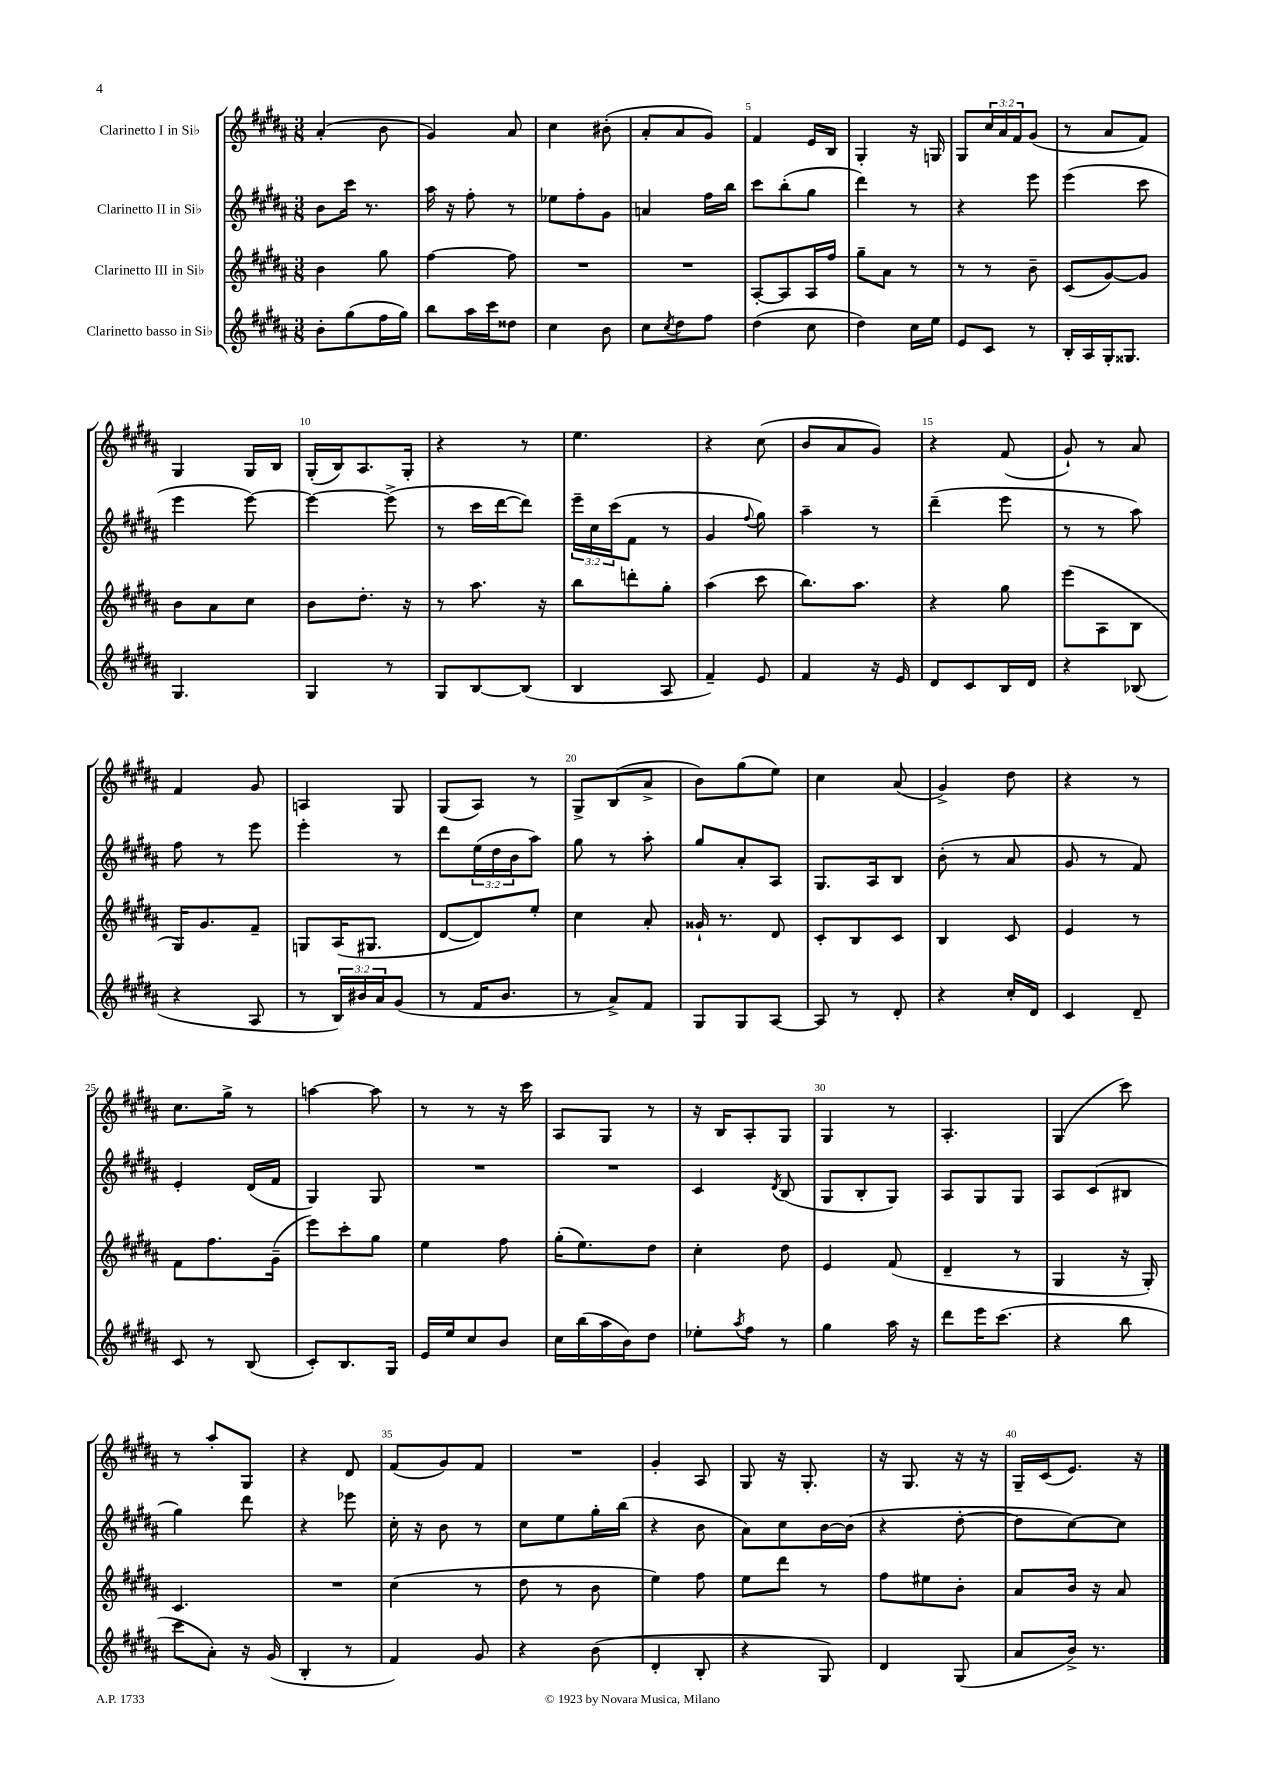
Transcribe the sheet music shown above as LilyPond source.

<<
\new StaffGroup <<
\new Staff = "s0" \with { instrumentName = "Clarinetto I in Sib" } {
    \clef treble \key b \major \numericTimeSignature \time 3/8 \override Staff.TupletNumber.text = #tuplet-number::calc-fraction-text
    ais'4-.( b'8 |
    gis'4) ais'8 |
    cis''4 bis'8-.( |
    ais'8-. ais'8 gis'8) |
    fis'4 e'16 b16 |
    gis4-. r16 g16 |
    gis8 \tuplet 3/2 { cis''16 ais'16 fis'16 } gis'8( |
    r8 ais'8 fis'8) |
    gis4 gis16 b16 |
    gis16-.( b16) ais8. gis16-. |
    r4 r8 |
    e''4. |
    r4 cis''8( |
    b'8 ais'8 gis'8) |
    r4 fis'8( |
    gis'8-!) r8 ais'8 |
    fis'4 gis'8 |
    a4 gis8 |
    gis8( ais8) r8 |
    gis8-> b8( ais'8-> |
    b'8) gis''8( e''8) |
    cis''4 ais'8( |
    gis'4->) dis''8 |
    r4 r8 |
    cis''8. gis''16-> r8 |
    a''4~ a''8 |
    r8 r8 r16 cis'''16 |
    ais8 gis8 r8 |
    r16 b16 ais8-. gis8 |
    gis4 r8 |
    ais4.-. |
    gis4( cis'''8) |
    r8 ais''8-. gis8 |
    r4 dis'8 |
    fis'8( gis'8) fis'8 |
    R4. |
    gis'4-. ais8 |
    gis8 r16 gis8.-. |
    r16 gis8. r16 r16 |
    gis16-- cis'16( e'8.) r16 \bar "|." |
}
\new Staff = "s1" \with { instrumentName = "Clarinetto II in Sib" } {
    \clef treble \key b \major \numericTimeSignature \time 3/8 \override Staff.TupletNumber.text = #tuplet-number::calc-fraction-text
    b'8 cis'''16 r8. |
    ais''16 r16 fis''8-. r8 |
    ees''8 fis''8-. gis'8 |
    a'4 fis''16 b''16 |
    cis'''8 b''8-.( gis''8 |
    dis'''4) r8 |
    r4 e'''8 |
    e'''4( cis'''8 |
    e'''4 e'''8~) |
    e'''4~ e'''8->( |
    r8 cis'''16 dis'''16~ dis'''8) |
    \tuplet 3/2 { e'''16-- cis''16 cis'''16( } fis'8 r8 |
    gis'4 \appoggiatura { fis''8 } gis''8) |
    ais''4-- r8 |
    dis'''4--( e'''8 |
    r8 r8 ais''8) |
    fis''8 r8 e'''8 |
    e'''4-. r8 |
    dis'''8 \tuplet 3/2 { e''16( dis''16 b'16 } ais''8) |
    gis''8 r8 ais''8-. |
    gis''8 ais'8-. ais8 |
    gis8. ais16 b8 |
    b'8-.( r8 ais'8 |
    gis'8 r8 fis'8) |
    e'4-. dis'16( fis'16 |
    gis4) gis8 |
    R4. |
    R4. |
    cis'4 \acciaccatura { dis'8 } b8( |
    gis8 b8-. gis8) |
    ais8 gis8 gis8 |
    ais8 cis'8( bis8 |
    gis''4) dis'''8 |
    r4 ees'''8 |
    cis''16-. r16 b'8 r8 |
    cis''8 e''8 gis''16-. b''16( |
    r4 b'8 |
    ais'8) cis''8 b'16~ b'16( |
    r4 dis''8~-. |
    dis''8 cis''8~) cis''8 \bar "|." |
}
\new Staff = "s2" \with { instrumentName = "Clarinetto III in Sib" } {
    \clef treble \key b \major \numericTimeSignature \time 3/8
    b'4 gis''8 |
    fis''4~ fis''8 |
    R4. |
    R4. |
    ais8~-. ais8 ais16 fis''16 |
    gis''8-- ais'8 r8 |
    r8 r8 b'8-- |
    cis'8( gis'8~) gis'8 |
    b'8 ais'8 cis''8 |
    b'8 dis''8.-. r16 |
    r8 ais''8. r16 |
    b''8 d'''8-. gis''8-. |
    ais''4( cis'''8 |
    b''8.) ais''8. |
    r4 gis''8 |
    e'''8( ais8 b8 |
    gis16) gis'8. fis'8-- |
    g8 ais16( gis8. |
    dis'8~ dis'8) e''8-. |
    cis''4 ais'8-. |
    gisis'16-! r8. dis'8 |
    cis'8-. b8 cis'8 |
    b4 cis'8 |
    e'4 r8 |
    fis'8 fis''8. gis'16--( |
    e'''8) cis'''8-. gis''8 |
    e''4 fis''8 |
    gis''16-.( e''8.) dis''8 |
    cis''4-. dis''8 |
    e'4 fis'8( |
    dis'4-- r8 |
    gis4 r16 gis16-.) |
    cis'4. |
    R4. |
    cis''4( r8 |
    dis''8 r8 b'8 |
    e''4) fis''8 |
    e''8 dis'''8 r8 |
    fis''8 eis''8 b'8-. |
    ais'8 b'16 r16 ais'8 \bar "|." |
}
\new Staff = "s3" \with { instrumentName = "Clarinetto basso in Sib" } {
    \clef treble \key b \major \numericTimeSignature \time 3/8 \override Staff.TupletNumber.text = #tuplet-number::calc-fraction-text
    b'8-. gis''8( fis''16 gis''16) |
    b''8 ais''16 cis'''16 disis''8 |
    cis''4 b'8 |
    cis''8 \acciaccatura { cis''8 } dis''8 fis''8 |
    dis''4( cis''8 |
    dis''4) cis''16 e''16 |
    e'8 cis'8 r8 |
    b16-. ais16 gis16-. gisis8. |
    gis4. |
    gis4 r8 |
    gis8 b8~ b8( |
    b4 ais8 |
    fis'4--) e'8 |
    fis'4 r16 e'16 |
    dis'8 cis'8 b16 dis'16 |
    r4 bes8( |
    r4 ais8 |
    r8 \tuplet 3/2 { b16) bis'16 ais'16 } gis'8( |
    r8 fis'16 b'8. |
    r8 ais'8->) fis'8 |
    gis8 gis8 ais8~ |
    ais8 r8 dis'8-. |
    r4 cis''16-. dis'16 |
    cis'4 dis'8-- |
    cis'8 r8 b8( |
    cis'8-.) b8. gis16 |
    e'16 e''16 cis''8 b'8 |
    cis''16 b''16( ais''16 b'16) dis''8 |
    ees''8-. \acciaccatura { ais''8 } fis''8 r8 |
    gis''4 ais''16 r16 |
    dis'''8 e'''16 cis'''8.( |
    r4 b''8 |
    cis'''8 ais'8-.) r16 gis'16( |
    b4-. r8 |
    fis'4) gis'8 |
    r4 b'8( |
    dis'4-. b8-. |
    r4 gis8) |
    dis'4 gis8( |
    ais'8 b'16->) r8. \bar "|." |
}
>>
>>
\layout { \context { \Score \override BarNumber.break-visibility = ##(#f #t #t) barNumberVisibility = #(every-nth-bar-number-visible 5) } }
